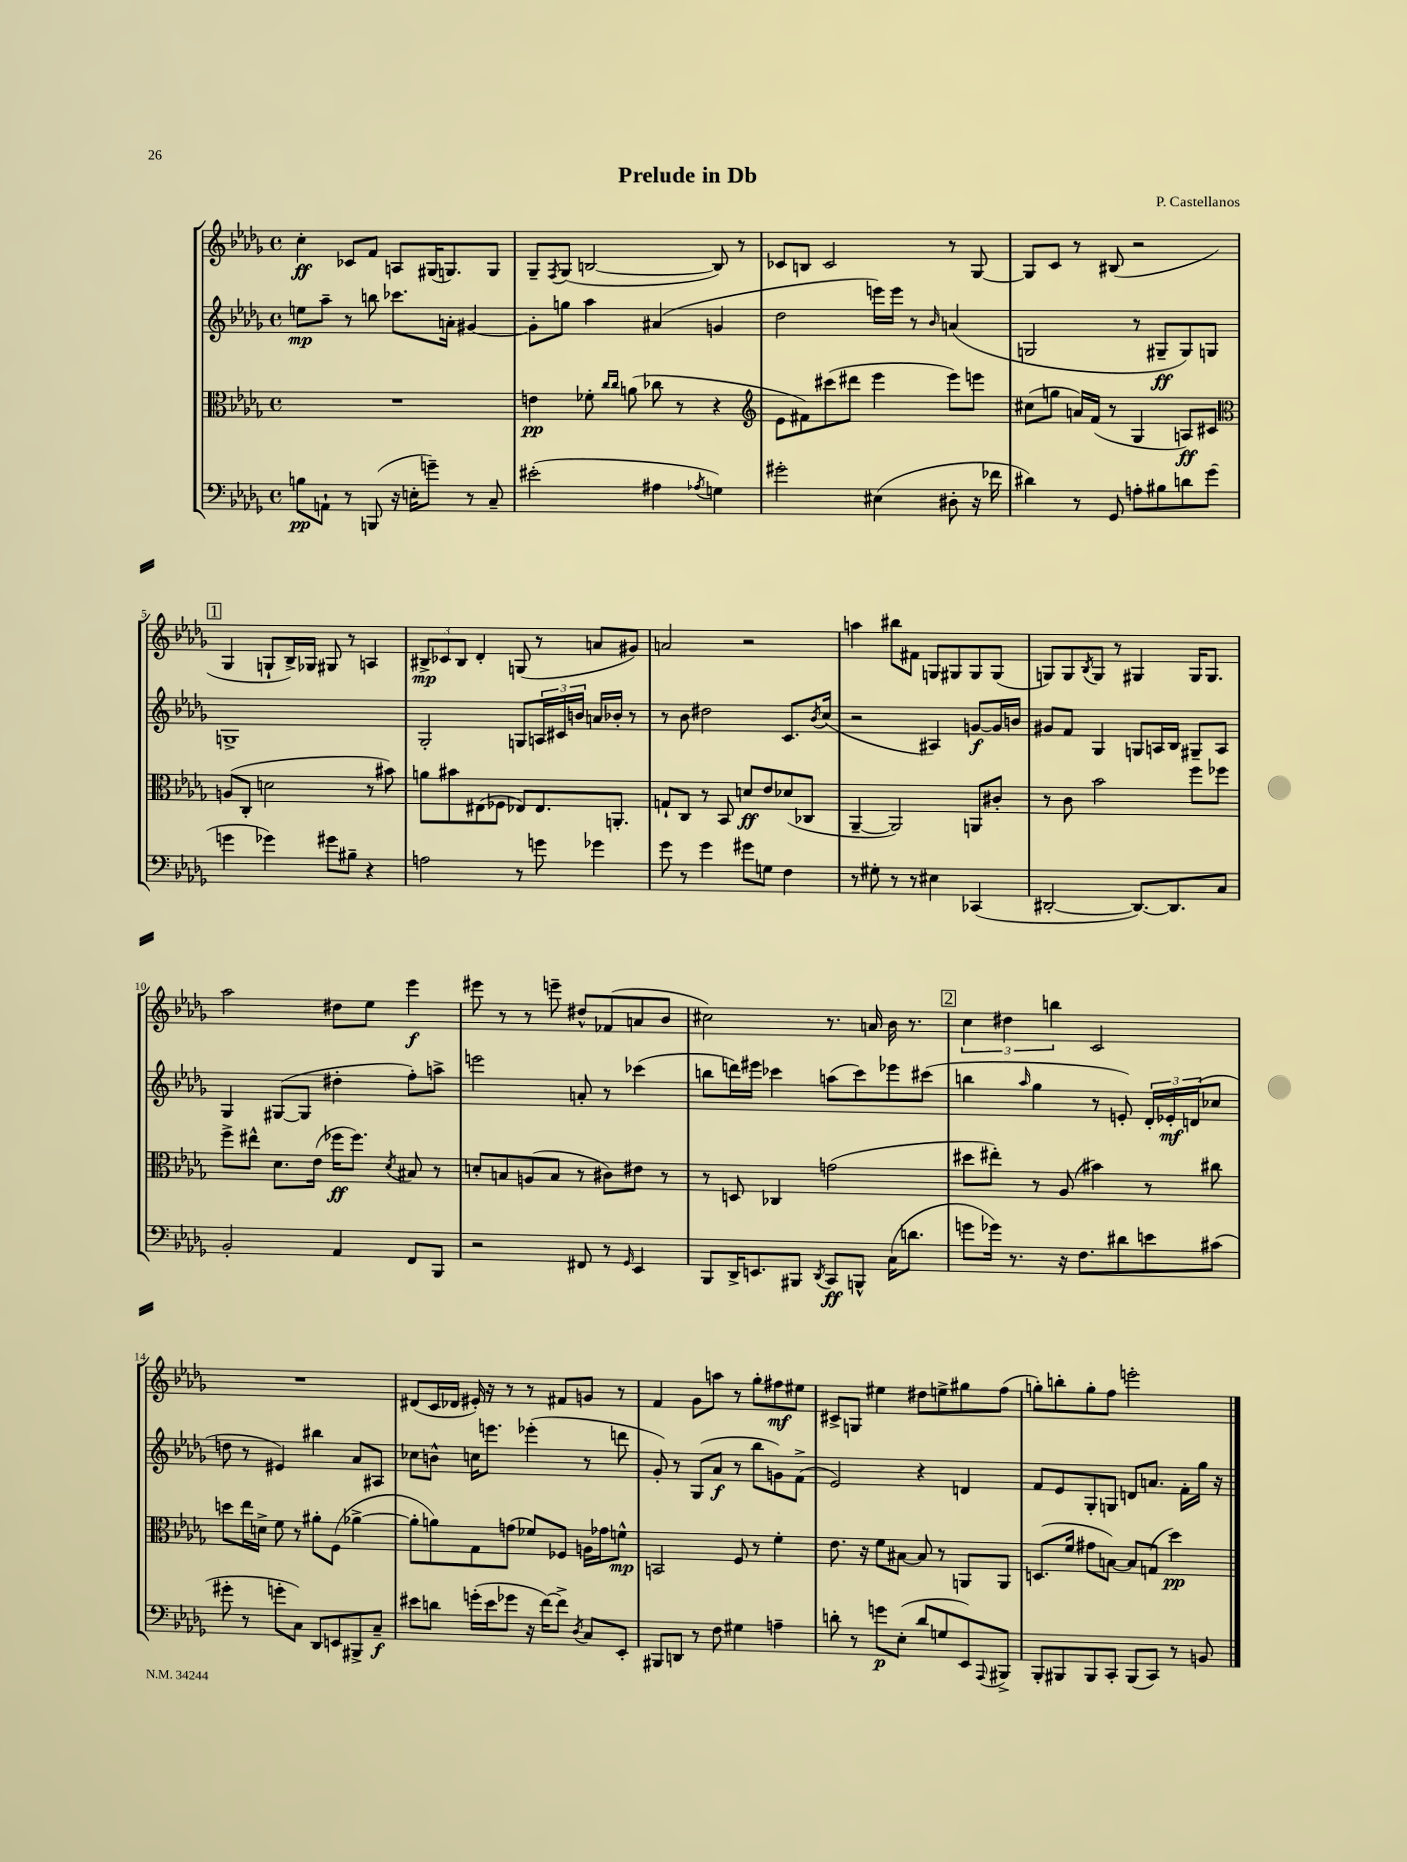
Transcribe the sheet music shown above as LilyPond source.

\header { title = "Prelude in Db" composer = "P. Castellanos" }
<<
\new StaffGroup <<
\new Staff = "s0" {
    \clef treble \key des \major \defaultTimeSignature \time 4/4
    c''4-.\ff ces'8 f'8 a8 gis16( g8.) g8 |
    ges8-- \acciaccatura { f8 } ges8( b2~ b8) r8 |
    ces'8 b8 ces'2 r8 ges8~ |
    ges8 c'8 r8 bis8( r2 |
    \mark \markup { \box "1" } ges4 g8-! bes16->) ges16 gis8 r8 a4 |
    \tuplet 3/2 { bis8->\mp ces'8 bis8 } des'4-. g8( r8 a'8 gis'8) |
    a'2 r2 |
    a''4 bis''8 fis'8 g8 gis8 gis8 gis8( |
    g8) g8 \acciaccatura { bes8 } g8 r8 gis4 gis16 gis8. |
    aes''2 dis''8 ees''8 ees'''4\f |
    eis'''8 r8 r8 e'''8-- dis''8-^ fes'8( a'8 bes'8 |
    cis''2) r8. a'16 bes'16 r8. |
    \mark \markup { \box "2" } \tuplet 3/2 { c''4 dis''4 b''4 } c'2 |
    R1 |
    dis'8( c'16 des'16 eis'16-.) r16 r8 r8 fis'8 g'8 r8 |
    f'4 ges'8 a''8 r8 ges''8-. fis''8\mf eis''8 |
    cis'8-> g8 eis''4 dis''8 e''8-> gis''8 f''8( |
    g''8-.) b''8-. g''8-. f''8 e'''2-. \bar "|." |
}
\new Staff = "s1" {
    \clef treble \key des \major \defaultTimeSignature \time 4/4
    e''8\mp aes''8-- r8 b''8 ces'''8. a'16-. gis'4~ |
    gis'8-. g''8 aes''4 ais'4( g'4 |
    des''2 e'''16) e'''16 r8 \grace { bes'16 } a'4( |
    g2 r8 gis8--\ff gis8) g8 |
    \mark \markup { \box "1" } g1-> |
    ges2-. g8 \tuplet 3/2 { a16 cis'16 b'16 } a'16 bes'16-. r8 |
    r8 bes'8 dis''2 c'8. \acciaccatura { bes'8 } c''16( |
    r2 ais4) g'8~\f g'16 b'16 |
    gis'8 f'8 ges4 g8 a16 bes16 gis8-- a8 |
    ges4 gis8~( gis8 dis''4-. f''8-.) a''8-> |
    e'''2 a'8-. r8 ces'''4( |
    b''8 d'''16) eis'''16 ces'''4 a''8( ces'''8) ees'''8 cis'''8( |
    \mark \markup { \box "2" } b''4 \grace { aes''16 } ges''4 r8 e'8-.) \tuplet 3/2 { des'16-. ees'16-.\mf d'16( } ces''8 |
    d''8 r8 eis'4) bis''4 aes'8 ais8 |
    ces''8 b'8-^ c''16 e'''8. ees'''4-.( r8 d'''8 |
    ges'8-.) r8 ges8( aes'8\f r8 bes''8 g'8) f'8->( |
    ees'2) r4 d'4 |
    f'8 ees'8 ges8-. g8 d'8 a'8. f'16-. ges''16 r16 \bar "|." |
}
\new Staff = "s2" {
    \clef alto \key des \major \defaultTimeSignature \time 4/4
    R1 |
    e'4\pp fes'8-. \grace { c''16 c''16 } a'8( ces''8 r8 r4 |
    \clef treble ees'8 fis'8) cis'''8( dis'''8 ees'''4 ees'''8) e'''8 |
    cis''8( g''8 a'16) f'16( r8 ges4 a8\ff) cis'8 |
    \mark \markup { \box "1" } \clef alto a8( c8-. d'2 r8 bis'8) |
    a'8 bis'8 eis8( fes8 ees8) ees8. a,8.-. |
    g8-! c8 r8 bes,8 d'8\ff ees'8 des'8( ces8 |
    aes,4~-- aes,2) a,8 cis'8-. |
    r8 c'8 bes'2 f''8 fes''8 |
    f''8-> eis''8-^ des'8. ees'16( fes''16\ff fes''8.) \acciaccatura { des'8 } bis8 r8 |
    d'8-. b8 a8( b8 r8 cis'8) eis'8 r8 |
    r8 d8 ces4 g'2( |
    \mark \markup { \box "2" } dis''8 eis''8-.) r8 aes8( bis'4) r8 cis''8 |
    d''8 ees''16 d'16-> f'8 r8 ais'8-. f8( aes'4~-> |
    aes'8-. a'8) ges8 g'8( fes'8) fes8 a16 ges'16 f'8-^\mp |
    b,2 f8 r8 f'4-. |
    ees'8. r16 f'8 bis8~ bis8 r8 a,8 a,8 |
    d8.( f'16 gis'8 b8~) b8 g8( des''4\pp) \bar "|." |
}
\new Staff = "s3" {
    \clef bass \key des \major \defaultTimeSignature \time 4/4
    b8\pp a,8-! r8 b,,8( r16 e16-. g'8--) r8 c8-- |
    eis'2-.( ais4 \acciaccatura { aes8 } g4) |
    gis'2-. eis4( dis8-. r16 fes'16 |
    dis'4) r8 ges,8 a8-. bis8 d'8 ges'8( |
    \mark \markup { \box "1" } g'4 ges'4) gis'8 bis8-- r4 |
    a2 r8 g'8 ges'4 |
    ges'8 r8 ges'4 gis'8 g8 f4 |
    r8 gis8-. r8 r8 eis4 ces,4( |
    dis,2~-. dis,8.~) dis,8. c8 |
    bes,2-. aes,4 f,8 bes,,8 |
    r2 fis,8 r8 \grace { ges,16 } ees,4 |
    bes,,8 des,16-> e,8. bis,,8 \acciaccatura { des,8 } c,8\ff b,,8-^ c16( d'8. |
    \mark \markup { \box "2" } g'8 ges'16) r8. r16 f8. dis'8 e'8 cis'8( |
    gis'8-. r8 g'8-. c8) des,8 e,8 bis,,8-> c8--\f |
    eis'8 d'8 g'16-.( eis'16 ges'8 r16 f'16~) f'8-> \acciaccatura { des8 } c8 ees,8-. |
    bis,,8 d,8 r8 f8 gis4 a4-- |
    d'8-. r8 g'8\p ees8-.( d'8 g8 ees,8) \appoggiatura { aes,,8 } bis,,8-> |
    bes,,8-. bis,,8 bis,,8 c,8-. bis,,8( c,8) r8 b,8 \bar "|." |
}
>>
>>
